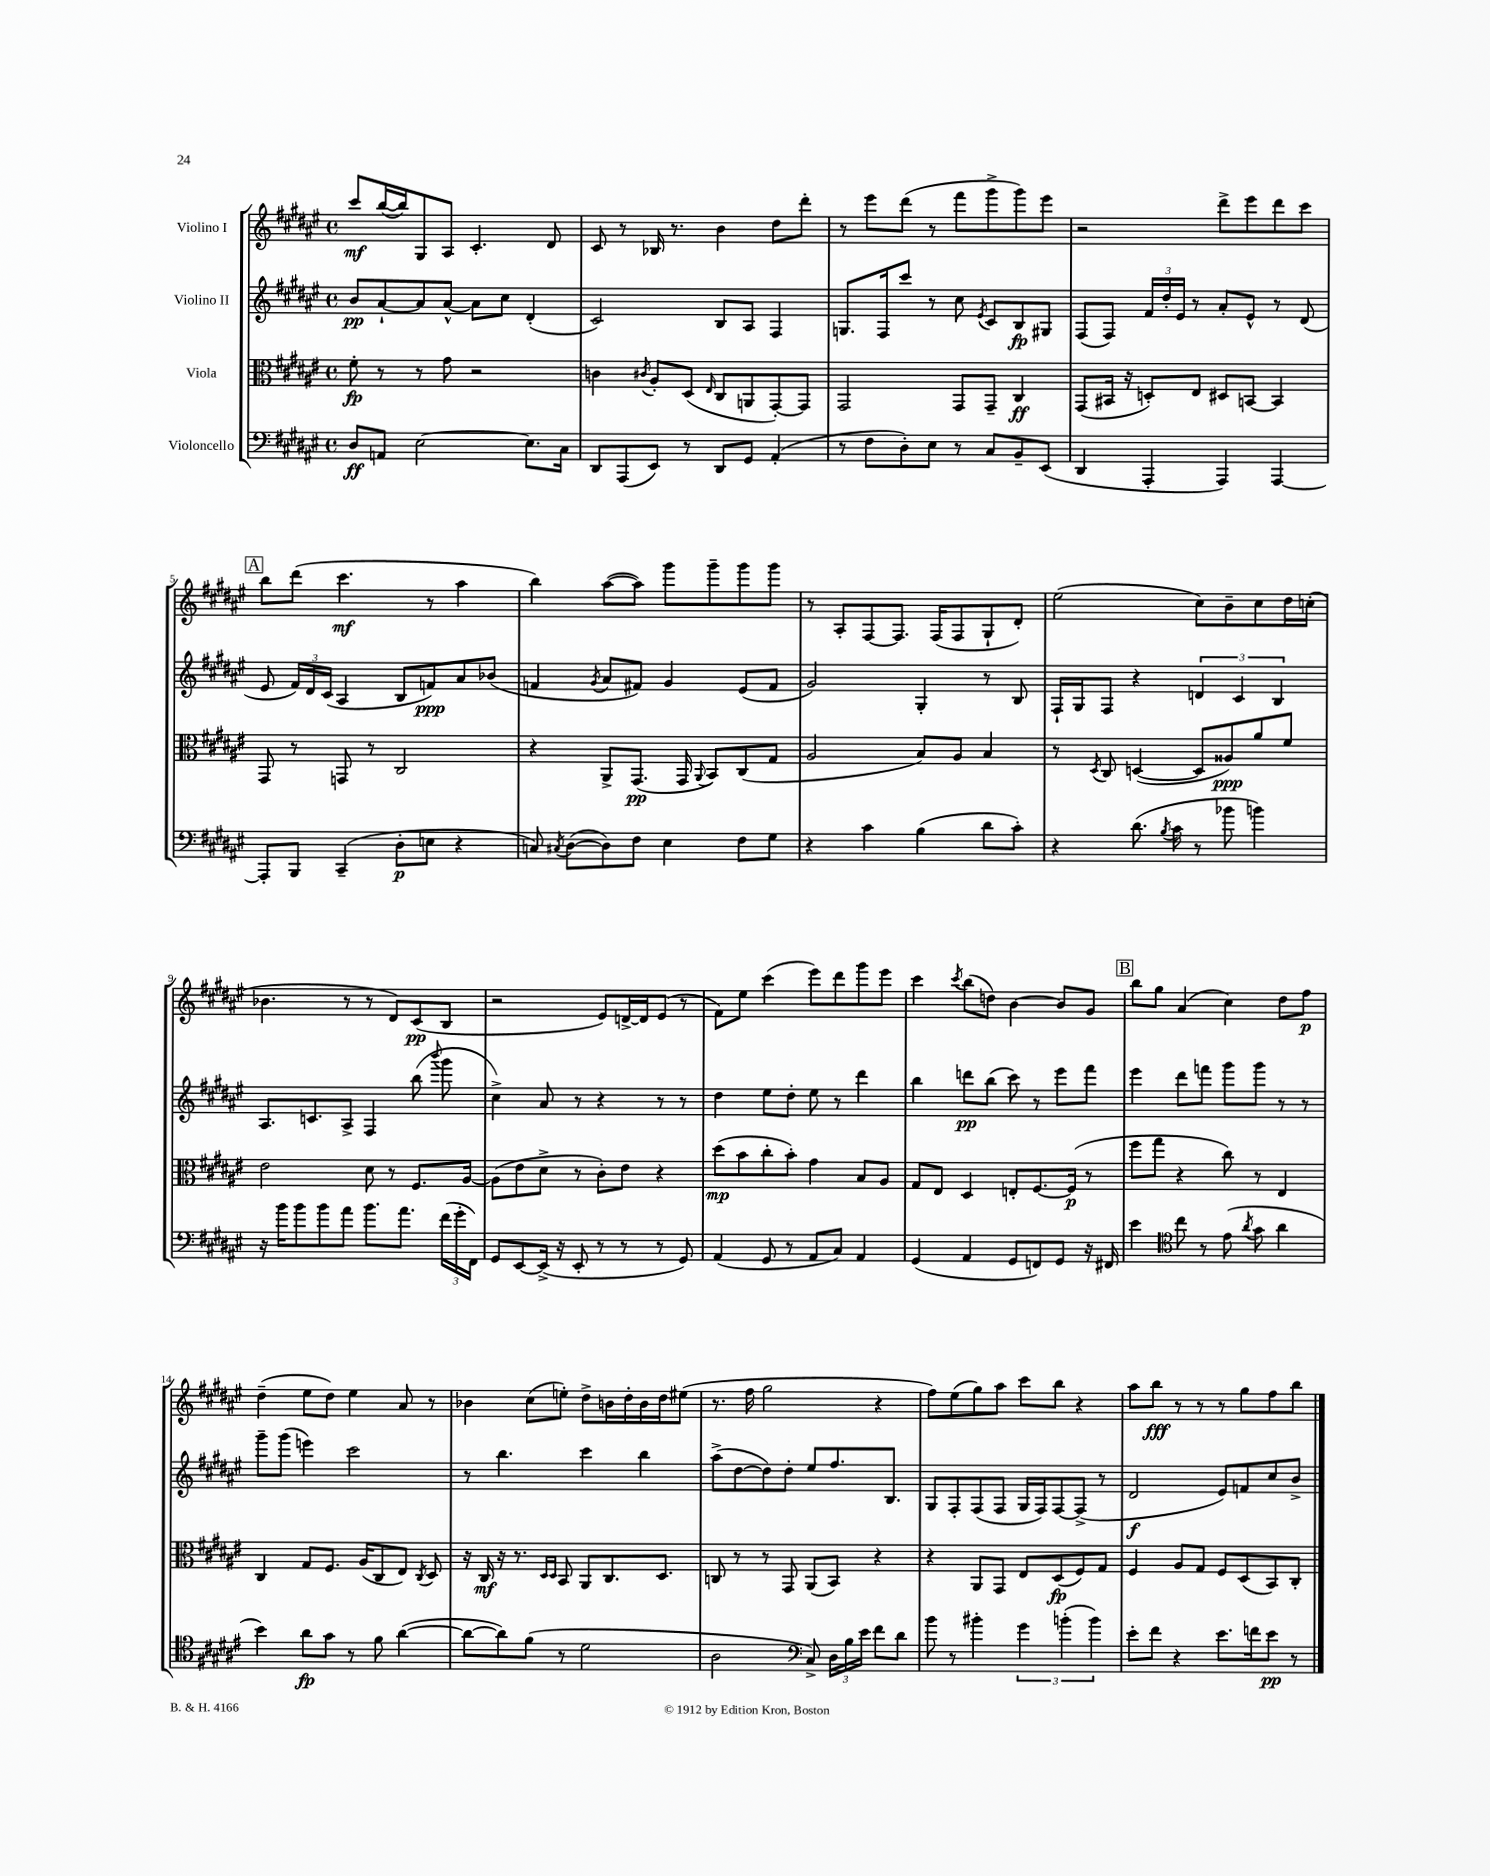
<<
\new StaffGroup <<
\new Staff = "s0" \with { instrumentName = "Violino I" } {
    \clef treble \key fis \major \defaultTimeSignature \time 4/4
    \autoBeamOff cis'''8[\mf b''16~( b''16) gis8 ais8] cis'4.-. dis'8 |
    cis'8 r8 bes16 r8. b'4 dis''8[ dis'''8]-. |
    r8 eis'''8[ dis'''8]( r8 fis'''8[ gis'''8-> gis'''8) eis'''8] |
    r2 dis'''8[-> eis'''8 dis'''8 cis'''8] |
    \mark \markup { \box "A" } b''8[ dis'''8]( cis'''4.\mf r8 ais''4 |
    b''4) ais''8[~( ais''8]) gis'''8[ gis'''8-- gis'''8 gis'''8] |
    r8 ais8[-. fis8~ fis8.] fis16[( fis8 gis8-! dis'8]-.) |
    eis''2( cis''8[) b'8-- cis''8 dis''16 c''16]-.( |
    bes'4. r8 r8 dis'8[) cis'8\pp( b8] |
    r2 eis'8[) d'16~-> d'16 eis'8]( r8 |
    fis'8[) eis''8] cis'''4( eis'''8[) dis'''8 gis'''8 eis'''8] |
    cis'''4 \acciaccatura { cis'''8 } b''8[( d''8]) b'4~ b'8[ gis'8] |
    \mark \markup { \box "B" } b''8[ gis''8] ais'4( cis''4) dis''8[ fis''8]\p |
    dis''4--( eis''8[ dis''8]) eis''4 ais'8 r8 |
    bes'4 cis''8[( e''8]-.) dis''8[-> b'16 dis''16-. b'16 dis''16 eis''8]( |
    r8. fis''16 gis''2 r4 |
    fis''8[) eis''8( gis''8) ais''8] cis'''8[ b''8] r4 |
    ais''8[ b''8]\fff r8 r8 r8 gis''8[ fis''8 b''8] \bar "|." |
}
\new Staff = "s1" \with { instrumentName = "Violino II" } {
    \clef treble \key fis \major \defaultTimeSignature \time 4/4
    \autoBeamOff b'8[\pp ais'8~-! ais'8 ais'8]~-^ ais'8[ cis''8] dis'4-.( |
    cis'2) b8[ ais8] fis4 |
    g8.[ fis16 cis'''8] r8 cis''8 \acciaccatura { eis'8 } cis'8[ b8\fp gis8] |
    fis8[( fis8]) \tuplet 3/2 { fis'16[ dis''16-. eis'16] } r8 ais'8[-. eis'8]-^ r8 dis'8( |
    \mark \markup { \box "A" } eis'8 \tuplet 3/2 { fis'16[) dis'16 cis'16]( } ais4 b8[ f'8\ppp) ais'8 bes'8]( |
    f'4 \acciaccatura { gis'8 } ais'8[ fis'8]) gis'4 eis'8[( fis'8] |
    gis'2) gis4-. r8 b8 |
    fis16[-! gis16 fis8] r4 \tuplet 3/2 { d'4 cis'4 b4 } |
    ais8.[ c'8. ais8]-> fis4 b''8( \appoggiatura { b'''8 } gis'''8 |
    cis''4->) ais'8 r8 r4 r8 r8 |
    dis''4 eis''8[ dis''8]-. eis''8 r8 dis'''4 |
    b''4 d'''8[\pp b''8]( cis'''8) r8 eis'''8[ fis'''8] |
    \mark \markup { \box "B" } eis'''4 dis'''8[ f'''8] gis'''8[ gis'''8] r8 r8 |
    gis'''8[-- gis'''8]( e'''4) cis'''2 |
    r8 b''4. cis'''4 b''4 |
    ais''8[->( dis''8~ dis''8) dis''8]-. eis''8[ fis''8. b8.] |
    gis8[ fis8-. fis8( fis8] gis16[ fis16) fis8~ fis8]->( r8 |
    dis'2\f eis'8[) f'8 cis''8 b'8]-> \bar "|." |
}
\new Staff = "s2" \with { instrumentName = "Viola" } {
    \clef alto \key fis \major \defaultTimeSignature \time 4/4
    \autoBeamOff fis'8-.\fp r8 r8 gis'8 r2 |
    c'4 \acciaccatura { cis'8 } ais8[-. dis8]( \grace { eis16 } cis8[ a,8 gis,8~-.) gis,8] |
    gis,2 gis,8[ gis,8]-- cis4\ff |
    gis,8[( bis,16] r16 d8[-.) eis8] dis8[ b,8]~ b,4 |
    \mark \markup { \box "A" } gis,8 r8 g,8 r8 cis2 |
    r4 ais,8[-> gis,8.]\pp( gis,16 \appoggiatura { ais,8 } b,8[) cis8( gis8] |
    ais2 b8[) ais8] b4 |
    r8 \acciaccatura { dis8 } cis8 d4~( d8[ aisis8\ppp) ais'8 fis'8] |
    eis'2 dis'8 r8 fis8.[ ais16]~ |
    ais8[( eis'8 dis'8]-> r8 cis'8[-.) eis'8] r4 |
    dis''8[\mp( b'8 cis''8-. b'8]-.) gis'4 b8[ ais8] |
    gis8[ eis8] dis4 e8[-. fis8.~ fis16]\p( r8 |
    \mark \markup { \box "B" } fis''8[ gis''8] r4 cis''8) r8 eis4 |
    cis4 gis8[ fis8.] ais16[( cis8 eis8]) \acciaccatura { cis8 } dis8 |
    r16 cis16\mf r16 r8. \grace { dis16[ dis16] } b,8 ais,8[ cis8. dis8.] |
    c8 r8 r8 gis,8 ais,8[( b,8]) r4 |
    r4 ais,8[ gis,8] eis8[ dis8\fp( fis8) gis8] |
    fis4 ais8[ gis8] fis8[ dis8( b,8) cis8]-. \bar "|." |
}
\new Staff = "s3" \with { instrumentName = "Violoncello" } {
    \clef bass \key fis \major \defaultTimeSignature \time 4/4
    \autoBeamOff dis8[\ff a,8] eis2~ eis8.[ cis16] |
    dis,8[ ais,,8( eis,8]) r8 dis,8[ gis,8] ais,4-.( |
    r8 fis8[ dis8-.) eis8] r8 cis8[ b,8-- eis,8]( |
    dis,4 ais,,4-. ais,,4) ais,,4~ |
    \mark \markup { \box "A" } ais,,8[-. b,,8] cis,4--( dis8[-.\p e8] r4 |
    c8) \acciaccatura { cis8 } dis8[~( dis8) fis8] eis4 fis8[ gis8] |
    r4 cis'4 b4( dis'8[ cis'8]-.) |
    r4 dis'8.( \acciaccatura { b8 } cis'16 r8 bes'8 b'4) |
    r16 b'16[ b'8 b'8 ais'8] b'8.[ ais'8.] \tuplet 3/2 { fis'16[( gis'16-. fis,16]) } |
    gis,8[ eis,8~ eis,16]->( r16 eis,8-. r8 r8 r8 gis,8) |
    ais,4( gis,8 r8 ais,8[ cis8]) ais,4 |
    gis,4( ais,4 gis,8[ f,8) gis,8] r16 fis,16 |
    \mark \markup { \box "B" } eis'4 \clef tenor cis''8 r8 eis'8( \acciaccatura { ais'8 } gis'8 ais'4 |
    b'4) ais'8[\fp gis'8] r8 fis'8 ais'4~( |
    ais'8[~ ais'8) fis'8]( r8 dis'2 |
    ais2 \clef bass cis8->) \tuplet 3/2 { dis16[ b16 eis'16] } fis'8[ dis'8] |
    b'8 r8 bis'4-. \tuplet 3/2 { gis'4 b'4-.( b'4) } |
    eis'8[-. fis'8] r4 eis'8.[ f'16 eis'8]\pp r8 \bar "|." |
}
>>
>>
